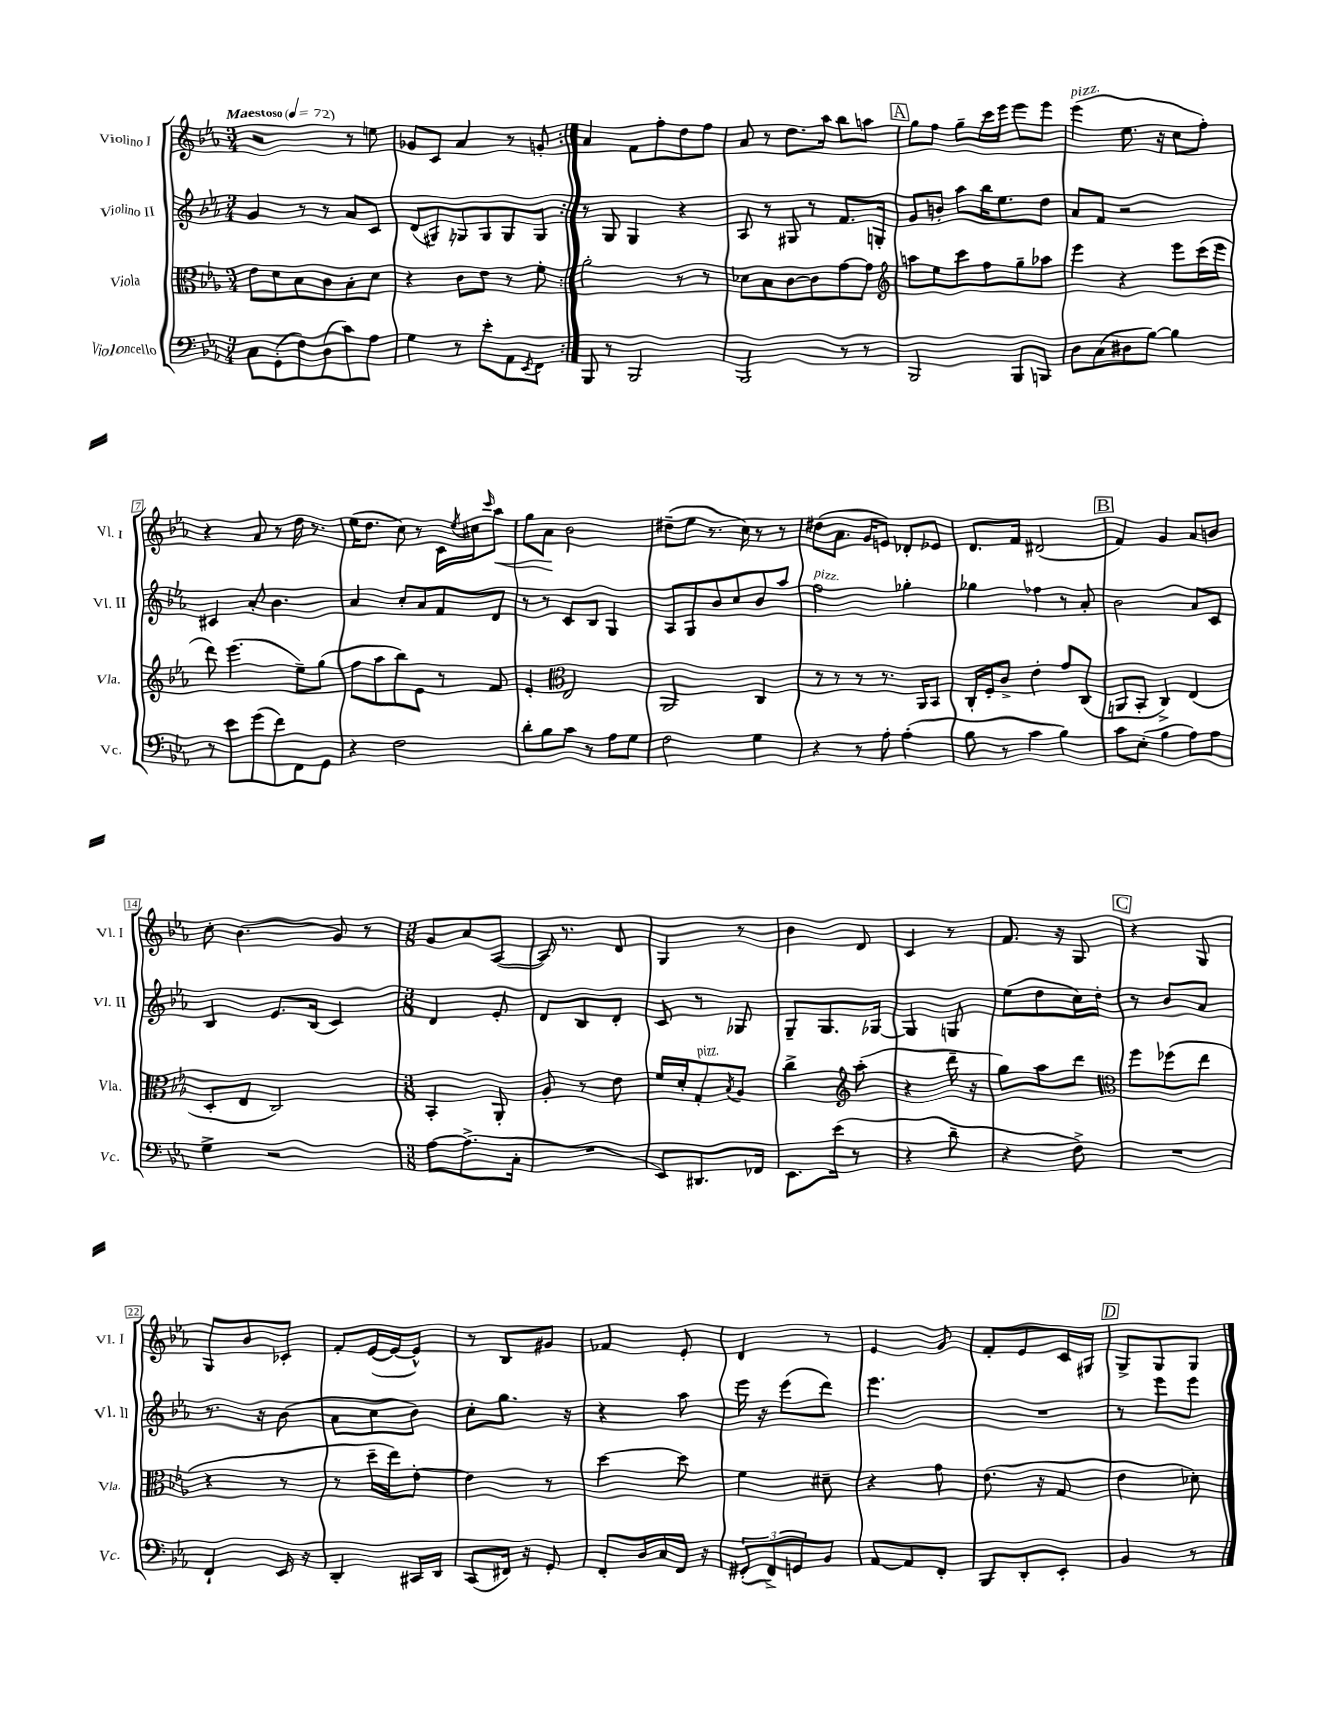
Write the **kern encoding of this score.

**kern	**kern	**kern	**kern
*staff4	*staff3	*staff2	*staff1
*clefF4	*clefC3	*clefG2	*clefG2
*k[b-e-a-]	*k[b-e-a-]	*k[b-e-a-]	*k[b-e-a-]
*M3/4	*M3/4	*M3/4	*M3/4
*MM72	*MM72	*MM72	*MM72
8C	8e-	4g	2r
(8GG'	8d	.	.
8F)	8B-	8r	.
(8D	8c	8r	.
8c)	8B-'	8a-	8r
8A-	8d	8c	8ee
=	=	=	=
4G	4r	(8d	8g-
.	.	8G#)	8c
8r	8c	8G	4a-
8e-'	8e-	8G	.
8AA-	8r	8G	8r
8qEE-	.	.	.
8FF	8f'	8G	8g'
=:|!	=:|!	=:|!	=:|!
8BBB-	2a-'	8r	4a-
8r	.	8G	.
2BBB-	.	4G	8f
.	.	.	8ff'
.	8r	4r	8dd
.	8r	.	8ff
=	=	=	=
2BBB-	8d-	8A-	8a-
.	8B-	8r	8r
.	[8c	8G#	8.dd
.	8c]	8r	.
.	.	.	16aa-
8r	[8g	8.f	8bb-
8r	8g]	.	8aa
.	.	16G'	.
=	=	=	=
*	*clefG2	*	*
2BBB-	8aa	8g	8gg
.	8ee-	8b'	8ff
.	8ccc	8aa-	8gg~
.	8ff	16bb-	16ccc
.	.	8.ee-	16eee-
8BBB-	8gg~	.	8eee-
8BBB	8aa-	8dd	8eee-
=	=	=	=
8D	4eee-	8a-	(4eee-
(8C	.	8f	.
8D#	4r	2r	8.ee-
[8B-)	.	.	.
.	.	.	16r
4B-]	8eee-	.	8cc
.	(16ccc	.	8ff')
.	16eee-	.	.
=	=	=	=
8r	8ddd)	4c#	4r
8e-	(4.eee-	.	.
(8g	.	8a-'	8a-
8f)	.	4.b-	8r
8FF	8ee-~)	.	16dd
.	.	.	8.r
8GG	(8gg	.	.
=	=	=	=
4r	8ff	4a-	(16ee-
.	.	.	8.dd
.	8aa-	.	.
2F	8bb-)	8cc'	8cc)
.	8e-	8a-	8r
.	8r	8f	16c
.	.	.	8qee-
.	.	.	16cc#
.	.	.	16qqccc
.	8f	8d	8aa-
=	=	=	=
8d'	4e-'	8r	8gg
8B-	.	8r	8a-
*	*clefC3	*	*
8c	2E-	8c	2b-
8r	.	8B-	.
8A-	.	4G	.
8G	.	.	.
=	=	=	=
2F	2AA-	8A-	(8dd#~
.	.	8G	8ee-
.	.	8b-	8.r
.	.	8cc	.
.	.	.	16cc)
4G	4C	8b-	8r
.	.	8aa-	8r
=	=	=	=
4r	8r	2ff	(8dd#
.	8r	.	8.a-
8r	8r	.	.
.	.	.	16g
8A-'	8.r	.	8e)
(4A-'	.	4gg-'	8d-'
.	16AA-	.	.
.	8BB-	.	8e-
=	=	=	=
8B-	16C'	4gg-	8.d
.	16F'	.	.
8r	8c^	.	.
.	.	.	16f
4c	4e-'	4ff-	(2d#
4B-)	8g	8r	.
.	(8C	8a-'	.
=	=	=	=
8c	8AA	2b-	4f)
(8E-'	8BB-'	.	.
4B-	4C^)	.	4g
8A-)	(4E-	8a-	8a-
8A-	.	8c	8b
=	=	=	=
4G^	8D'	4B-	8cc'
.	8E-	.	(4.b-
2r	2C)	8.e-	.
.	.	(16B-	.
.	.	4c)	8g)
.	.	.	8r
=	=	=	=
*M3/8	*M3/8	*M3/8	*M3/8
[8A-	4BB-'	4d	8g
(8.A-^]	.	.	8a-
.	8AA-'	8e-'	([8A-
16C'	.	.	.
=	=	=	=
4.r	8A-'	8d	16A-])
.	.	.	8.r
.	8r	8B-	.
.	8e-	8d'	8d
=	=	=	=
8EE-)	16f	8c	4G
.	16d'	.	.
8.DD#	8G'	8r	.
.	8qB-	.	.
.	8A-	8G-	8r
16FF-	.	.	.
=	=	=	=
8.EE-	4cc^	8G~	4b-
.	.	8.G	.
(16e-	.	.	.
*	*clefG2	*	*
8r	(8aa-'	.	8d
.	.	[16G-	.
=	=	=	=
4r	4r	4G-]	4c
8d~	16ddd~	8G	8r
.	16r	.	.
=	=	=	=
4r	8gg)	(8ee-	8.f
.	8aa-	8dd	.
.	.	.	16r
8F^)	8ddd	16cc)	8G
.	.	16dd'	.
=	=	=	=
*	*clefC3	*	*
4.r	8ff	8r	4r
.	(8ff-	8b-	.
.	8ee-	8a-	8G
=	=	=	=
4FF`	4r	8.r	8G
.	.	.	8b-
.	.	16r	.
16EE-	8r	(8b-	8c-'
16r	.	.	.
=	=	=	=
4DD'	8r	8a-	8f'
.	16dd~	8cc	([16e-
.	16ee-)	.	16e-_
16CC#	[8e-'	8b-)	8e-^^])
16DD	.	.	.
=	=	=	=
(8CC	4e-]	8cc'	8r
16FF#)	.	8.gg	8B-
16r	.	.	.
8GG'	8r	.	8g#
.	.	16r	.
=	=	=	=
8FF'	[4dd	4r	4f-
16D	.	.	.
16C	.	.	.
16FF	8dd]	8aa-	8e-'
16r	.	.	.
=	=	=	=
(12GG#'	4f	16eee-	4d
.	.	16r	.
12FF^)	.	.	.
.	.	(8eee-	.
12GG	.	.	.
8BB-	8d#~	8ddd)	8r
=	=	=	=
[8AA-	4r	4.eee-	4e-
8AA-]	.	.	.
8FF'	8g	.	8g
=	=	=	=
8BBB-	(8.e-	4.r	8f'
8DD'	.	.	8e-
.	16r	.	.
8EE-'	8G	.	16c
.	.	.	16G#
=	=	=	=
4BB-	4e-	8r	8G^
.	.	8eee-	8G
8r	8d-')	8eee-	8G
==	==	==	==
*-	*-	*-	*-
